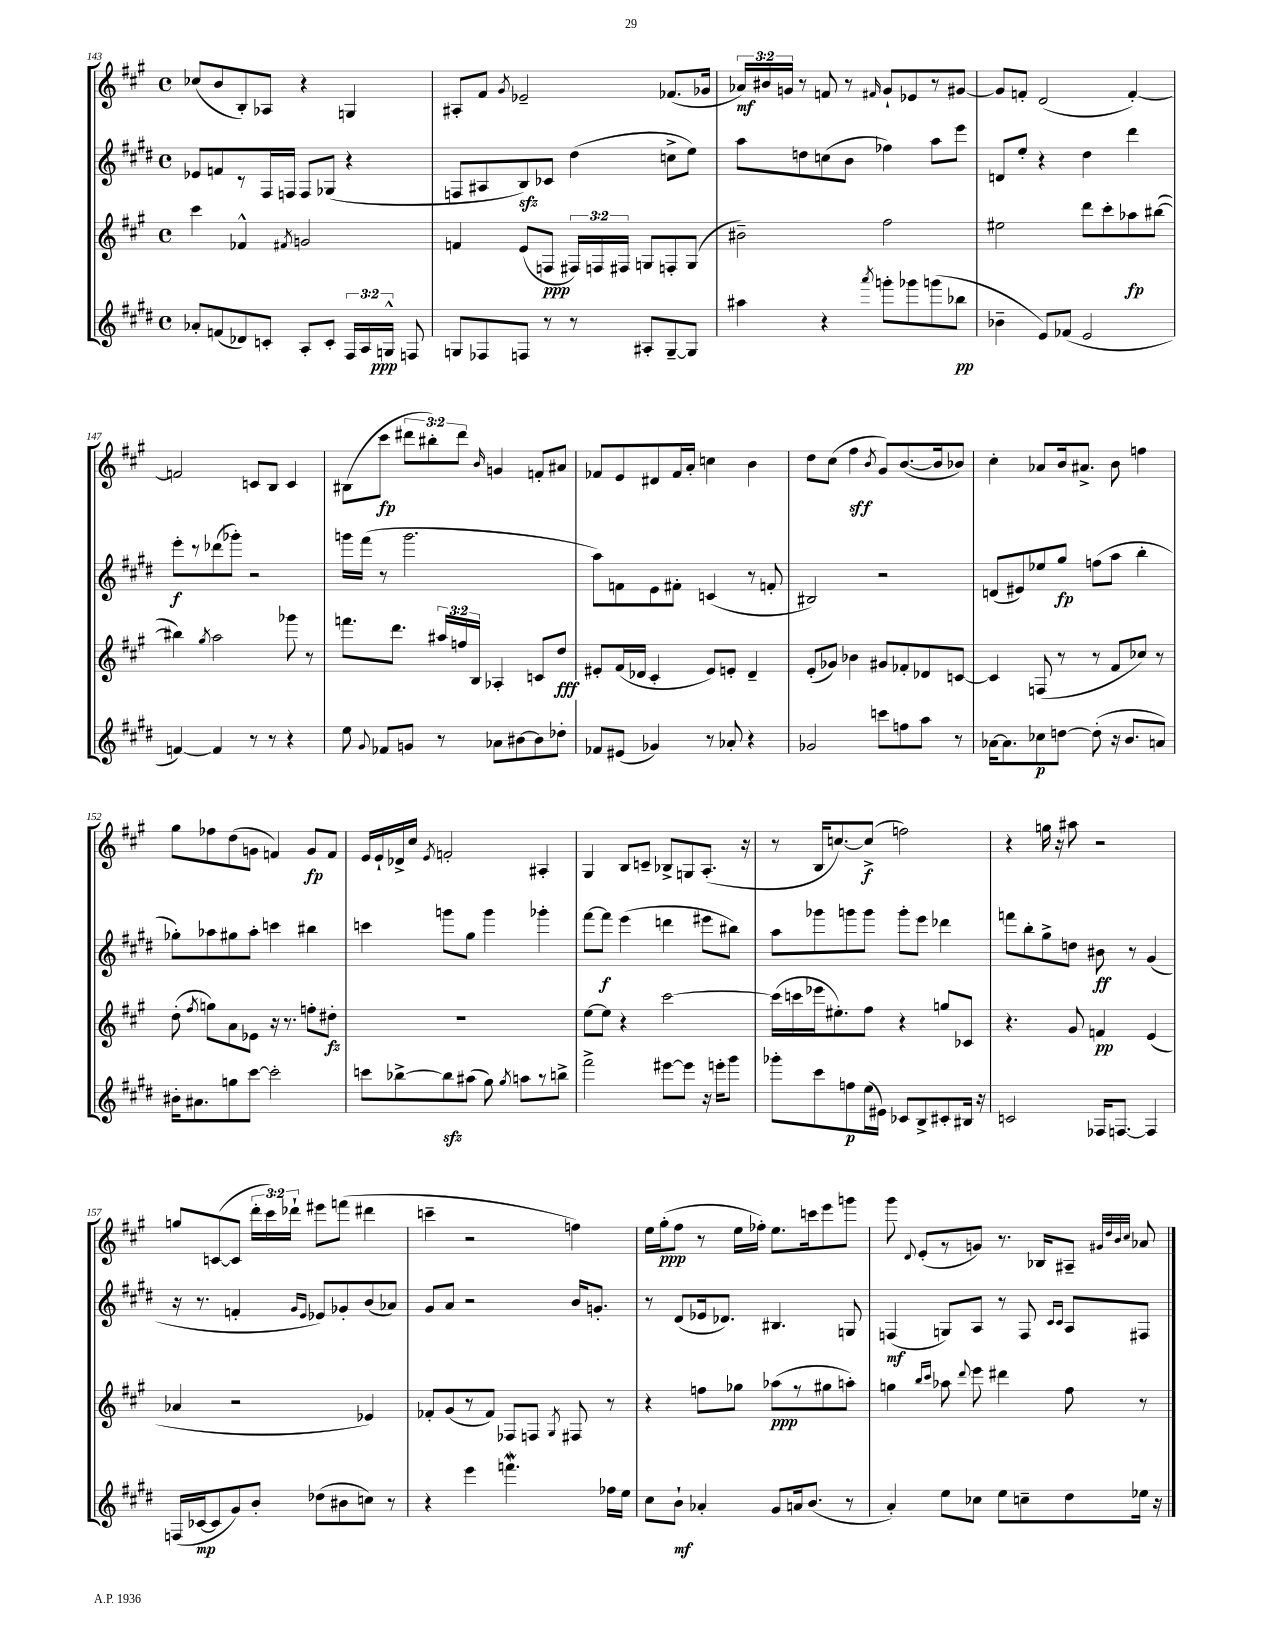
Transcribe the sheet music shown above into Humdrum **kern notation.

**kern	**kern	**kern	**kern
*staff4	*staff3	*staff2	*staff1
*clefG2	*clefG2	*clefG2	*clefG2
*k[f#c#g#d#]	*k[f#c#g#]	*k[f#c#g#d#]	*k[f#c#g#]
*M4/4	*M4/4	*M4/4	*M4/4
*met(c)	*met(c)	*met(c)	*met(c)
8a-'	4ccc#	8e-	(8cc-
(8f	.	8f	8b
8d-)	4f-^^	8r	8B')
8c'	.	16F#	8A-
.	.	16F	.
.	8qf#	.	.
8A'	2g	8F	4r
8c'	.	(8G-	.
24F#	.	4r	4G
24A	.	.	.
24G^^	.	.	.
8F	.	.	.
=	=	=	=
8G	4f	8F	8A#'
8F-	.	8A#	8f#
.	.	.	8qg#
8F	(8e	8B)	2e-~
8r	8F	8c-	.
8r	24F#)	(4dd#	.
.	24F	.	.
.	24F#	.	.
8A#'	8G	.	.
[8G~	8F'	8cc^	(8.f-
8G]	(8G	8ee)	.
.	.	.	16g-
=	=	=	=
4aa#	2b#~)	8aa	24a-)
.	.	.	24b#
.	.	.	24g
.	.	8dd	8r
4r	.	(8cc	8f
.	.	8b	8r
8qaaa	.	.	16qqf#
8ggg'	2ff#	4ff-)	8g`
8ggg-	.	.	8e-
(8ggg	.	8aa	8r
8bb-	.	8eee	[8g#
=	=	=	=
4b-~	2ee#	8d	8g#]
.	.	8ee'	8f'
8e)	.	4r	(2d
(8f-	.	.	.
2e	8ddd	4dd#	.
.	8ccc#'	.	.
.	8aa-	4ddd#	[4f')
.	([8bb#	.	.
=	=	=	=
[4f)	4bb#])	8eee'	2f]
.	.	8r	.
.	8qgg#	.	.
4f]	2aa	(8ddd-	.
.	.	8ggg-')	.
8r	.	2r	8c
8r	.	.	8B
4r	8ggg-	.	4c
.	8r	.	.
=	=	=	=
8ee	8.fff	16ggg	(8B#
.	.	(16fff#	.
8qqg#	.	.	.
8f-	.	8r	8ccc#
.	8.ddd	.	.
8g	.	2.ggg	12ddd#
.	.	.	12bb#')
8r	24aa#	.	.
.	24ff	.	12ddd#
.	24B	.	.
.	.	.	16qqb
8a-	4A-'	.	4g
[8b#	.	.	.
8b#]	8c	.	8f'
8dd-'	8dd	.	8a#
=	=	=	=
8f-	8e#'	8aa)	8f-
(8e#	(16f#	8f	8e
.	16d-	.	.
4g-)	4c#'	8e	8d#
.	.	8f#'	16f-
.	.	.	16a'
8r	8e#)	(4c	4cc
8a-'	8e'	.	.
4r	4d-~	8r	4b
.	.	8f'	.
=	=	=	=
2g-	(8e'	2B#)	8dd
.	8g-)	.	(8cc#
.	4b-	.	4ff#
.	.	.	8qb
8ccc	8g#	2r	8g#)
8ff	8f-'	.	([8.b
8aa	8d-	.	.
.	.	.	16b]
8r	[8c	.	8b-)
=	=	=	=
[16a-	4c]	(8d	4cc#'
8.a-]	.	.	.
.	.	8e#)	.
8cc-	(8F	8ee-	8a-
[8dd	8r	8gg#	16b
.	.	.	8.a#^
(8dd']	8r	(8ff	.
16r	8f#	8aa	8b
8.b	.	.	.
.	8cc-)	4bb'	4ff
8a)	8r	.	.
=	=	=	=
16b#'	(8dd'	8gg-')	8gg#
8.a#	.	.	.
.	8qff#	.	.
.	8gg)	8aa-	8ff-
8gg	8a	8gg#	(8dd
[8ccc#	8e-	8aa-'	8g
2ccc#']	16r	4ccc	4f)
.	8.r	.	.
.	8ff'	4bb#	8g
.	8dd#'	.	8f
=	=	=	=
8ccc	1r	4ccc	16e
.	.	.	16e`
[8bb-^	.	.	16d-^
.	.	.	16cc#
.	.	.	8qe
8bb-]	.	8ggg	2f'
(8aa#	.	8gg#	.
8gg#)	.	4ggg	.
8qgg#	.	.	.
8aa	.	.	.
8r	.	4ggg-'	4A#'
8bb^	.	.	.
=	=	=	=
2fff#^	[8ee	[8fff#	4G#
.	8ee]	8fff#]	.
.	4r	(4eee	8B
.	.	.	8c~
[8eee#	[2ccc#	4ddd	8B-^
8eee#]	.	.	8G
16r	.	8eee#	(8.A'
16eee'	.	.	.
8ggg#	.	8bb#)	.
.	.	.	16r
=	=	=	=
8ggg-'	(16ccc#]	8aa	8r
.	16ccc	.	.
8ccc#	16eee-	8ggg-	16B
.	8.ee#')	.	[8.cc)
8ff	.	8ggg	.
(16ee	8ff#	8ggg	(8cc^]
16e#)	.	.	.
8c-	4r	8ggg'	2ff)
8B^	.	8eee	.
8c#'	8gg	4ddd-	.
16B#	8c-	.	.
16r	.	.	.
=	=	=	=
2c	4.r	8fff	4r
.	.	8bb'	.
.	.	8gg#^	16gg
.	.	.	16r
.	8g#	8dd	8aa#
16F-	4f	8b#	2r
[8.F	.	.	.
.	.	8r	.
4F]	(4e	(4g#	.
=	=	=	=
(16F	4a-	16r	8gg
[16c-	.	8.r	.
8c-]	.	.	([8c
8g#)	2r	4f'	8c]
8b'	.	.	24ddd'
.	.	.	24ccc#)
.	.	.	24ddd-`
.	.	16qqg#	.
.	.	16qqe	.
(8dd-	.	8e-)	8eee#
8b#	.	8g-'	(8fff
8cc)	4e-)	(8b	4ddd#
8r	.	8a-)	.
=	=	=	=
4r	8f-'	8g#	4ccc~
.	(8g#	8a	.
4eee	8r	2r	2r
.	8f-)	.	.
4.fff	8F-	.	.
.	8F	.	.
.	8qG#	.	.
.	8F#	16b	4ff)
.	.	8.g'	.
16ff-	8r	.	.
16ee	.	.	.
=	=	=	=
8cc#	4r	8r	16ee
.	.	.	(16gg#'
8b`	.	(8d#	8ff#
4a-'	8ff	16e-	8r
.	.	8.d-)	.
.	8gg-	.	16ee
.	.	.	16ff-')
8g#	(8aa-	4.B#	8.ee
16a	8r	.	.
(8.b	.	.	16ccc
.	8gg#	.	8eee
8r	8aa')	8G	8ggg
=	=	=	=
4a')	4gg	(4F	8ggg#
.	.	.	8qqd
.	.	.	(8e'
.	16qqbb	.	.
.	16qqccc#	.	.
8ee	8aa-	8G)	8r
.	8qqddd	.	.
8cc-	8eee	8A	8g)
8ee	4ddd#	8r	8.r
8cc~	.	8F	.
.	.	.	16B-
.	.	16qqc#	.
.	.	16qqc#	.
8dd#	8ff#	8A	8A#~
.	.	.	32qqg#
.	.	.	32qqdd
.	.	.	32qqb
.	.	.	32qqcc#
16ee-	8r	8F#	8a-
16r	.	.	.
==	==	==	==
*-	*-	*-	*-
